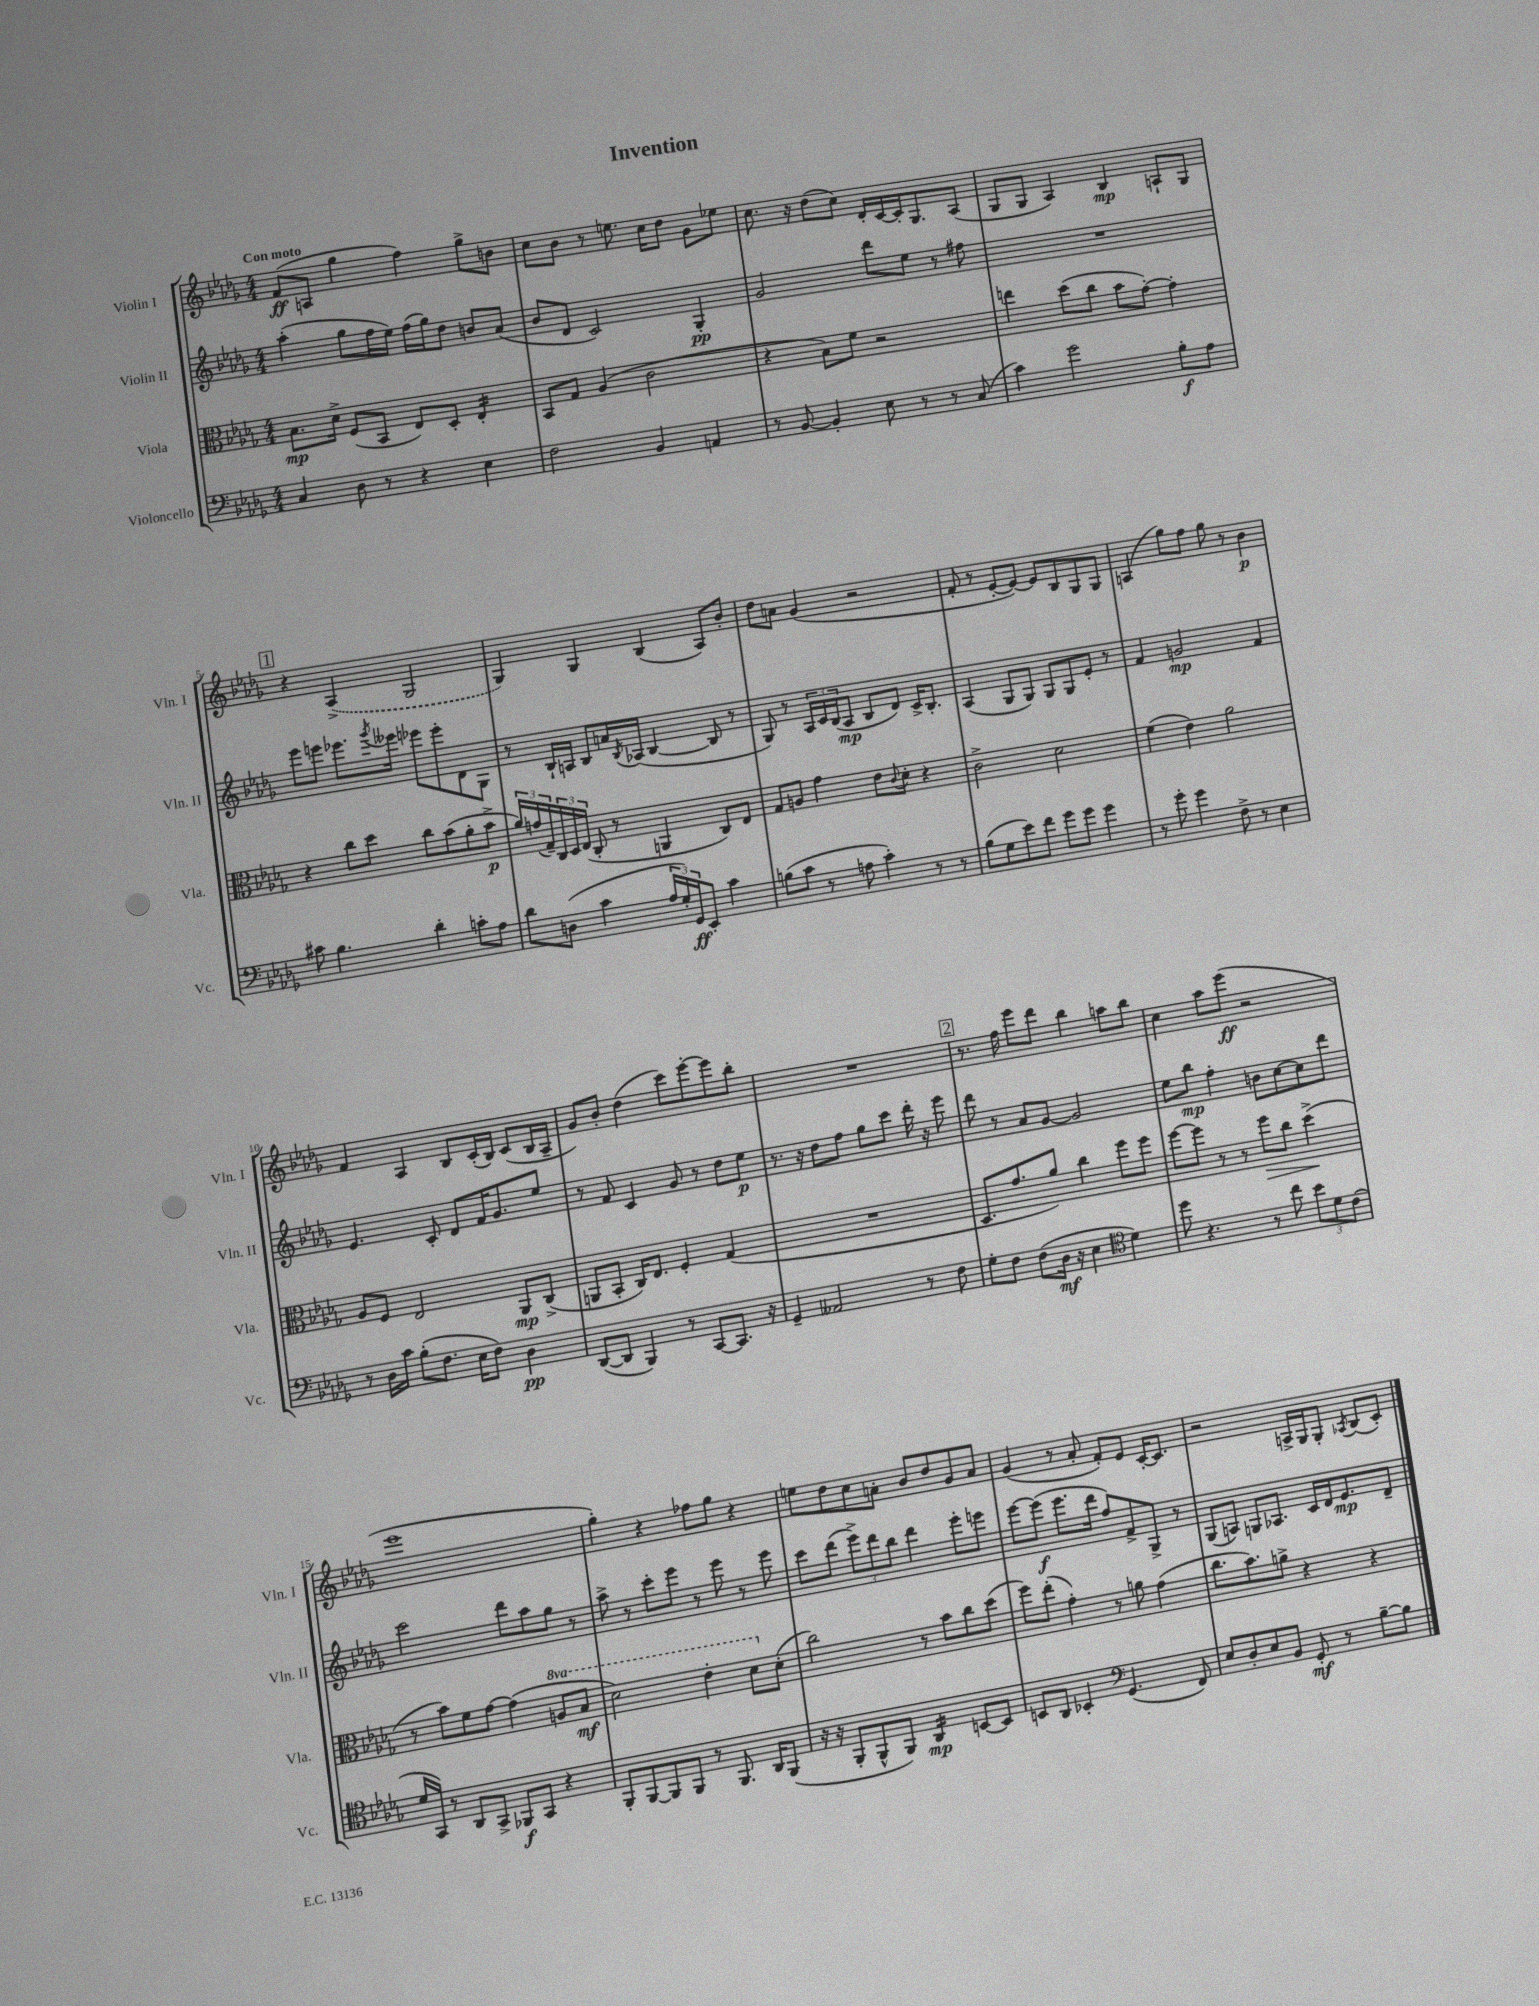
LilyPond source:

\header { title = "Invention" }
<<
\new StaffGroup <<
\new Staff = "s0" \with { instrumentName = "Violin I" shortInstrumentName = "Vln. I" } {
    \clef treble \key des \major \numericTimeSignature \time 4/4 \tempo "Con moto"
    f'8\ff( a8 ges''4 f''4) ges''8-> b'8 |
    c''8 bes'8 r8 e''8. c''16 des''8 ges'8 ees''8 |
    c''8. r16 des''8( c''8) des'16-. c'16~ c'16-. ges8. aes8( |
    ges8 ges8 aes4) bes4\mp a8-! ges8 |
    \mark \markup { \box "1" } r4 \once \slurDashed aes4->( ges2 |
    ges4) ges4 bes4( aes8) bes'8-. |
    des''8 a'8 ges'4( r2 |
    f'8-. r8 ees'8~-. ees'8~) ees'8 bes8 ges8 ges8 |
    a4( ges''8) f''8 ges''8 r8 bes'4\p |
    f'4 aes4 bes8 c'16-.( bes16) c'8( bes16 aes16-- |
    ges'8) bes'8-. des''4( c'''8) ees'''8~-. ees'''8 bes''8-. |
    R1 |
    \mark \markup { \box "2" } r8. f''16 ees'''8 des'''8 bes''4 a''8 bes''8 |
    c''4 aes''8 ees'''8\ff( r2 |
    ees'''1 |
    ges''4-.) r4 fes''8 ges''8 r4 |
    e''8 des''8 c''8 a'8-. bes'8 des''8 ges'8 a'8 |
    ges'4( r8 aes'8-. f'8-.) ees'8 c'16~-. c'8. |
    r2 a16-> ges16 ges8-. \acciaccatura { aes8 } bes8( c'8-.) \bar "|." |
}
\new Staff = "s1" \with { instrumentName = "Violin II" shortInstrumentName = "Vln. II" } {
    \clef treble \key des \major \numericTimeSignature \time 4/4
    aes''4-.( ges''8 f''16 ees''16) f''16( ges''16) des''8 b'8 aes'8( |
    bes'8 des'8 c'2) ges4-.\pp |
    ges'2 des'''8 ees''8 r8 fis''8 |
    R1 |
    \mark \markup { \box "1" } ees'''8 e'''8 ees'''8. \acciaccatura { ges'''8 } eeses'''16 ees'''8 ees'''8-. des'8 ges8 |
    r8 bes16-! a16 bes8 a'16 \acciaccatura { bes8 } aes16( bes4~ bes8 r8 |
    ges8) r8 \tuplet 3/2 { aes16 c'16 bes16( } aes8\mp bes8 des'8) c'16-> bes8.-. |
    aes4( ges8 ges8) ges8 ges8 ees'8-. r8 |
    f'4 g'2\mp f'4 |
    ees'4. c'8-. des'8 f'16 ges'8. ees''8 |
    r8 f'8 c'4 ges'8 r8 des''8 ees''8\p |
    r8. r16 des''8 f''8 ges''8 c'''8 des'''16-. r16 ees'''8 |
    \mark \markup { \box "2" } des'''8 r8 aes'8 ges'8~ ges'2 |
    ees''8 bes''8\mp f''4-. b'8 c''8~ c''8 des'''8 |
    c'''2 des'''8 aes''8 ges''8 r8 |
    aes''8-> r8 c'''8-. ees'''8 r8 ees'''8 r8 ees'''8 |
    c'''8 des'''8( \tuplet 3/2 { ees'''8->) des'''8 bes''8 } des'''4 ees'''8-. e'''8 |
    ees'''8~ ees'''8\f( ees'''8. des'''16 f''8) f'8-> ges8-> r8 |
    ges8( a8) g8 aes8. c'16 des'16 ees'8.\mp des'8-- \bar "|." |
}
\new Staff = "s2" \with { instrumentName = "Viola" shortInstrumentName = "Vla." } {
    \clef alto \key des \major \numericTimeSignature \time 4/4 \set Staff.ottavationMarkups = #ottavation-simple-ordinals
    bes8.\mp des'16-> f8( bes,8 ees8) des8-. ees4:16-. |
    bes,8 ges8 aes4( c'2 |
    r4 bes8) f'8 r2 |
    e''4 des''8( c''8 bes'8 ges'8~-.) ges'4-. |
    \mark \markup { \box "1" } r4 c''8 des''8 c''8 bes'8( aes'8-. bes'8->\p |
    \tuplet 3/2 { aes'16) g'16( ges16--) } \tuplet 3/2 { c16 des16 ees16( } c8-. r8 a,4 c8) ees8 |
    ges8 a8 ges'4 ees'8 \appoggiatura { c'8 } des'8-. r4 |
    c'2-> des'2 |
    f'4( ees'4) aes'2 |
    aes8 f8 ees2 aes,8\mp c8->( |
    a,8 bes,8-. c16) ees8. f4-. ges4( |
    R1 |
    \mark \markup { \box "2" } des8. ges'8. aes'8) c''4 f''8 f''8 |
    f''8~ f''8 r8 r8 f''8\> c''8 des''4->\!( |
    r8 bes'8) f'8 ges'8~ ges'4( \ottava #1 a'8 bes'8\mf |
    des''2) ees''4-. des''8 \ottava #0 des'8-.( |
    c''2) r8 bes'8 c''8 des''8( |
    f''8) ees''8-.( ges'4-.) r8 a'8 ges'4( |
    c''8. bes'8.) a'8-> r4 r4 \bar "|." |
}
\new Staff = "s3" \with { instrumentName = "Violoncello" shortInstrumentName = "Vc." } {
    \clef bass \key des \major \numericTimeSignature \time 4/4
    c4 des8 r8 r4 ees4 |
    f2 bes,4 a,4 |
    r8 bes,8~ bes,4-. ees8 r8 r8 c8( |
    c'4) ges'2 bes8-.\f aes8 |
    \mark \markup { \box "1" } cis'8 bes4. des'4-. c'8-. aes8 |
    des'8 d8( c'4 \tuplet 3/2 { aes16 ges16-.) ges,16\ff } ees,8-. c'4 |
    b8( c'8 r8 a8 c'4-.) r8 r8 |
    bes8( ges8 ees'8) f'8 ges'8 ges'8 ges'4 |
    r8 ges'8-. ges'4 f8-> r8 ees4 |
    r8 des16 c'16 bes8-.( f8. ees16 f8) des4\pp |
    des,8~( des,8 bes,,4) r8 c,8~ c,8. r16 |
    ges,4-- aeses,2 r8 f8 |
    \mark \markup { \box "2" } ges8-. f8 f8( des16\mf r16 ees4 \clef tenor des'4) |
    des''8 r4. r8 c''8 \tuplet 3/2 { bes'8 des'8 c'8( } |
    des'16 ges,16) r8 aes,8 ges,8-> fes,8\f ges,8 r4 |
    f,8-. f,8~ f,8 f,8 r8 f,8. aes,16 f,8( |
    r16 r16 f,8-. f,8-^ f,8) aes,4:16\mp b,8~ b,8 |
    b,8 aes,8 bes,4-. \clef bass ges,4.( f,8) |
    ees8 des8-. ees8 bes,8 ges,8-.\mf r8 bes8~-- bes8 \bar "|." |
}
>>
>>
